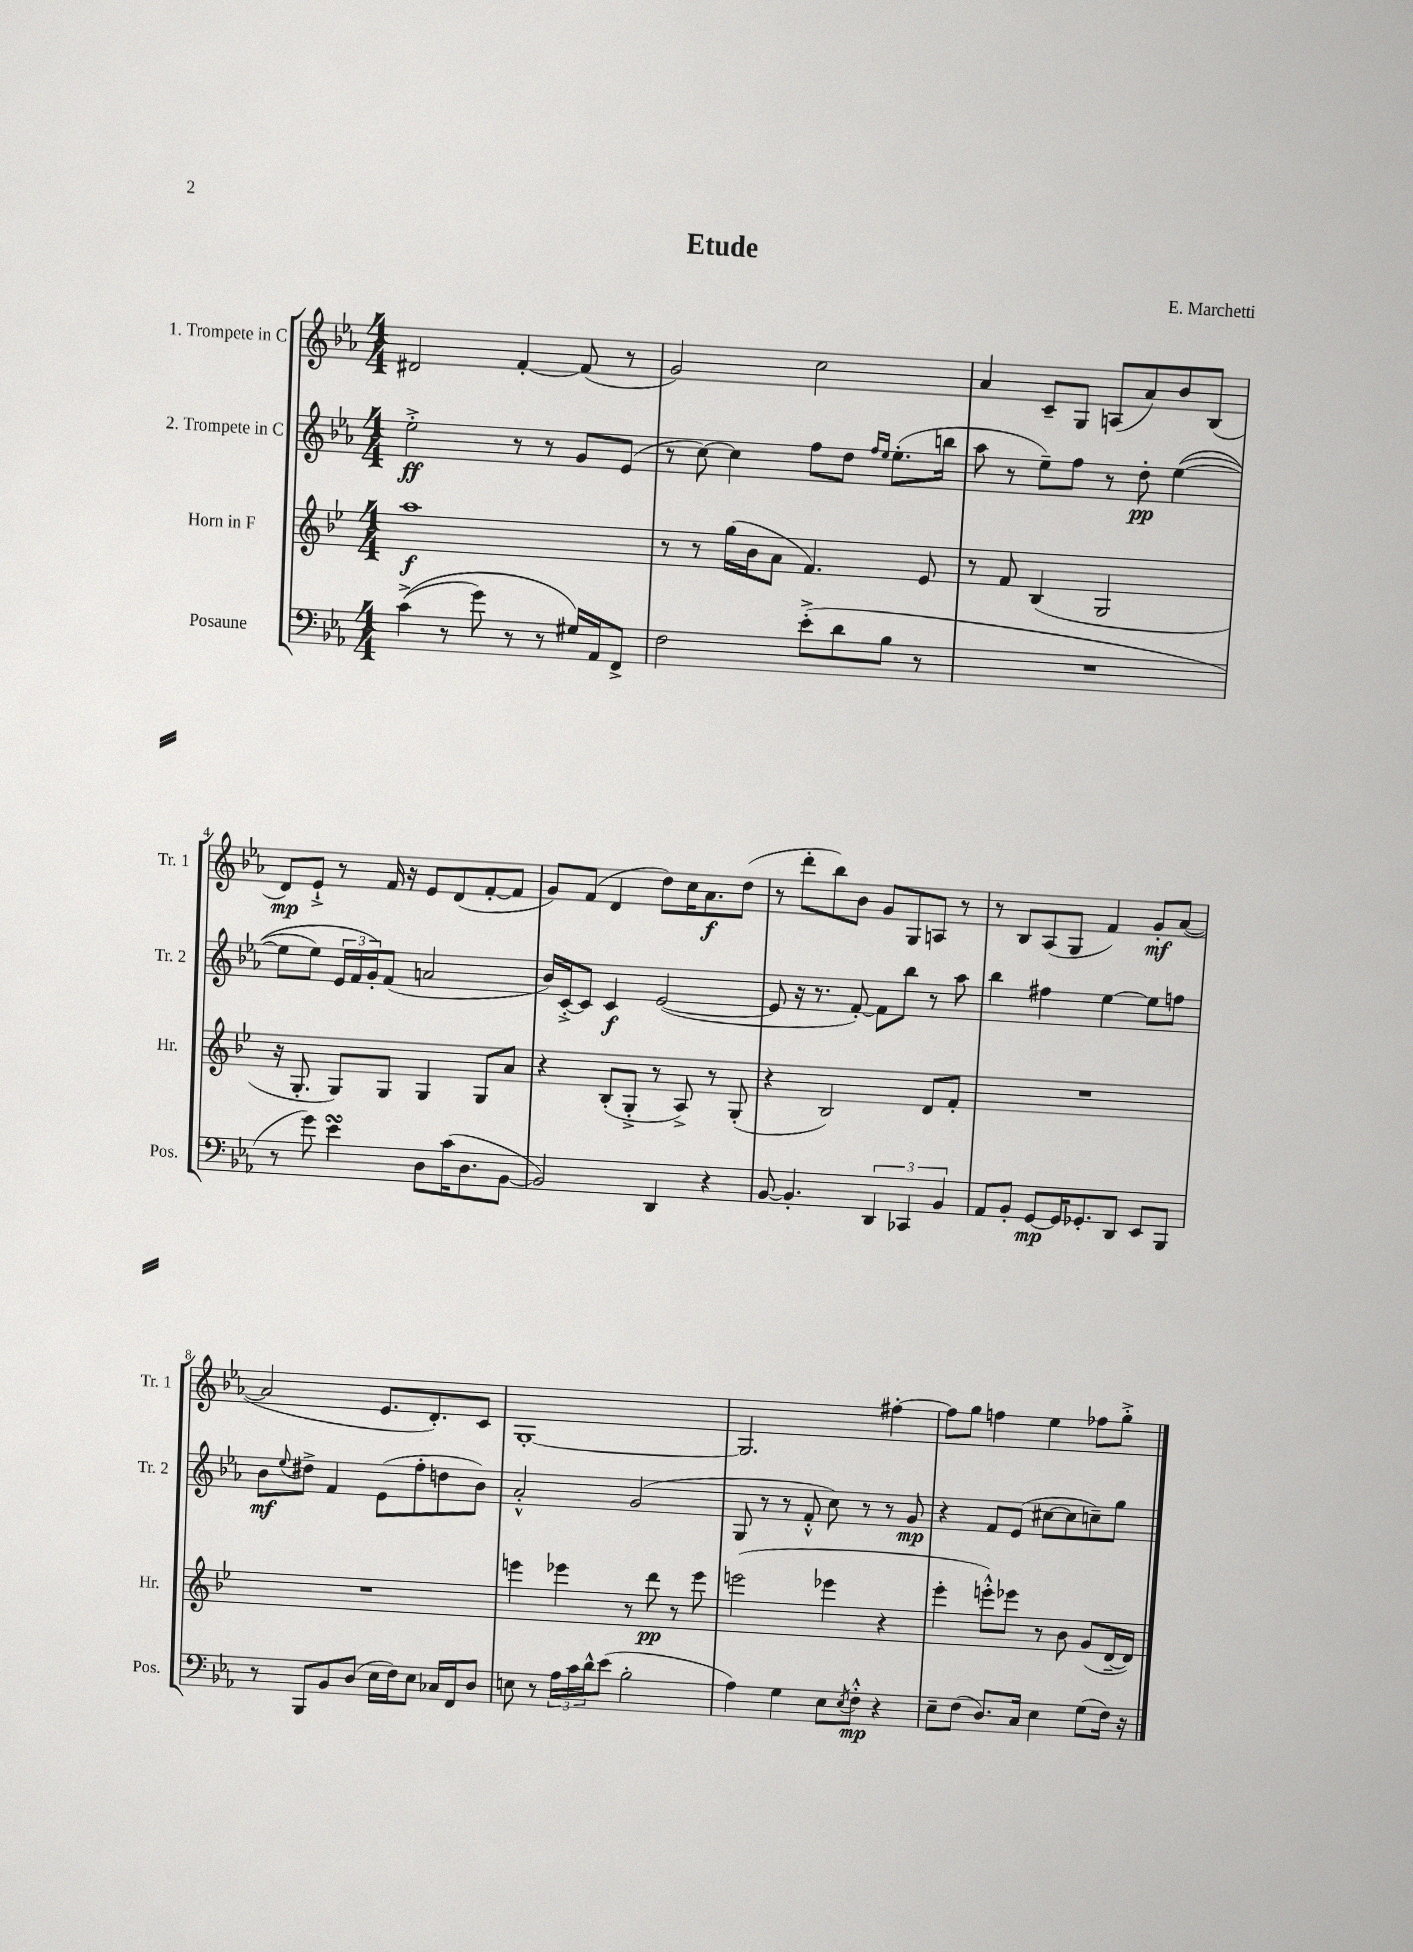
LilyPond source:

\header { title = "Etude" composer = "E. Marchetti" }
<<
\new StaffGroup <<
\new Staff = "s0" \with { instrumentName = "1. Trompete in C" shortInstrumentName = "Tr. 1" } {
    \clef treble \key ees \major \numericTimeSignature \time 4/4
    dis'2 f'4~-. f'8( r8 |
    g'2) c''2 |
    aes'4 c'8-- g8 a8( aes'8) bes'8 bes8( |
    d'8\mp) ees'8-!-> r8 f'16 r16 ees'8 d'8( f'8~-. f'8 |
    g'8) f'8( d'4 d''8) c''16 aes'8.\f d''8( |
    r8 d'''8-. bes''8) bes'8 g'8 g8 a8 r8 |
    r8 bes8 aes8( g8 f'4) g'8-.\mf aes'8~( |
    aes'2 ees'8. d'8.-.) c'8 |
    g1~-. |
    g2. fis''4~-. |
    fis''8 g''8 f''4 ees''4 fes''8 g''8-.-> \bar "|." |
}
\new Staff = "s1" \with { instrumentName = "2. Trompete in C" shortInstrumentName = "Tr. 2" } {
    \clef treble \key ees \major \numericTimeSignature \time 4/4
    ees''2-.->\ff r8 r8 g'8 ees'8( |
    r8 c''8~) c''4 f''8 d''8 \grace { f''16 ees''16 } ees''8.-.( b''16 |
    aes''8 r8 ees''8--) f''8 r8 d''8-.\pp ees''4~(\( |
    ees''8 ees''8) \tuplet 3/2 { ees'16 f'16 g'16-.\) } f'8( a'2 |
    bes'16) c'16~-.-> c'8 c'4\f ees'2~( |
    ees'8 r16 r8. f'8~-.) f'8 bes''8 r8 aes''8 |
    bes''4 fis''4 ees''4~ ees''8 f''8 |
    bes'8\mf \appoggiatura { ees''8 } dis''8-> f'4 ees'8( f''8-. d''8 bes'8) |
    aes'2-.-^ g'2( |
    g8 r8 r8 f'8-.-^ c''8) r8 r8 g'8\mp |
    r4 f'8 ees'8( cis''8~ cis''8 c''8--) g''8 \bar "|." |
}
\new Staff = "s2" \with { instrumentName = "Horn in F" shortInstrumentName = "Hr." } {
    \clef treble \key bes \major \numericTimeSignature \time 4/4
    a''1\f |
    r8 r8 g''16( bes'16 a'8 f'4.) ees'8 |
    r8 f'8 bes4( g2 |
    r16 g8.-. g8) g8 g4 g8 a'8 |
    r4 bes8-.( g8-.-> r8 a8->) r8 g8-.( |
    r4 bes2) d'8 f'8-. |
    R1 |
    R1 |
    e'''4 ees'''4 r8 d'''8\pp r8 ees'''8 |
    e'''2( ees'''4 r4 |
    ees'''4-. e'''8-.-^) ees'''8 r8 bes'8 g'8( d'16~-- d'16) \bar "|." |
}
\new Staff = "s3" \with { instrumentName = "Posaune" shortInstrumentName = "Pos." } {
    \clef bass \key ees \major \numericTimeSignature \time 4/4
    c'4->(\( r8 g'8) r8 r8 gis16\) aes,16 f,8-> |
    f2 ees'8-.->( d'8 bes8 r8 |
    R1 |
    r8 g'8) ees'4\turn d8 c'16( d8. bes,8~ |
    bes,2) d,4 r4 |
    bes,8~ bes,4.-. \tuplet 3/2 { d,4 ces,4 bes,4 } |
    aes,8 bes,8-. g,8~\mp g,16 ges,8.-. d,8 ees,8 bes,,8 |
    r8 bes,,8 bes,8 d8( ees16 f16) ees8 ces16 f,16 d8 |
    e8 r8 \tuplet 3/2 { aes16 c'16 d'16-^ } ees'8( bes2-. |
    aes4) g4 ees8 \acciaccatura { ees8 } f8-.-^\mp r4 |
    ees8-- f8( d8.) c16 ees4 g8( f16) r16 \bar "|." |
}
>>
>>
